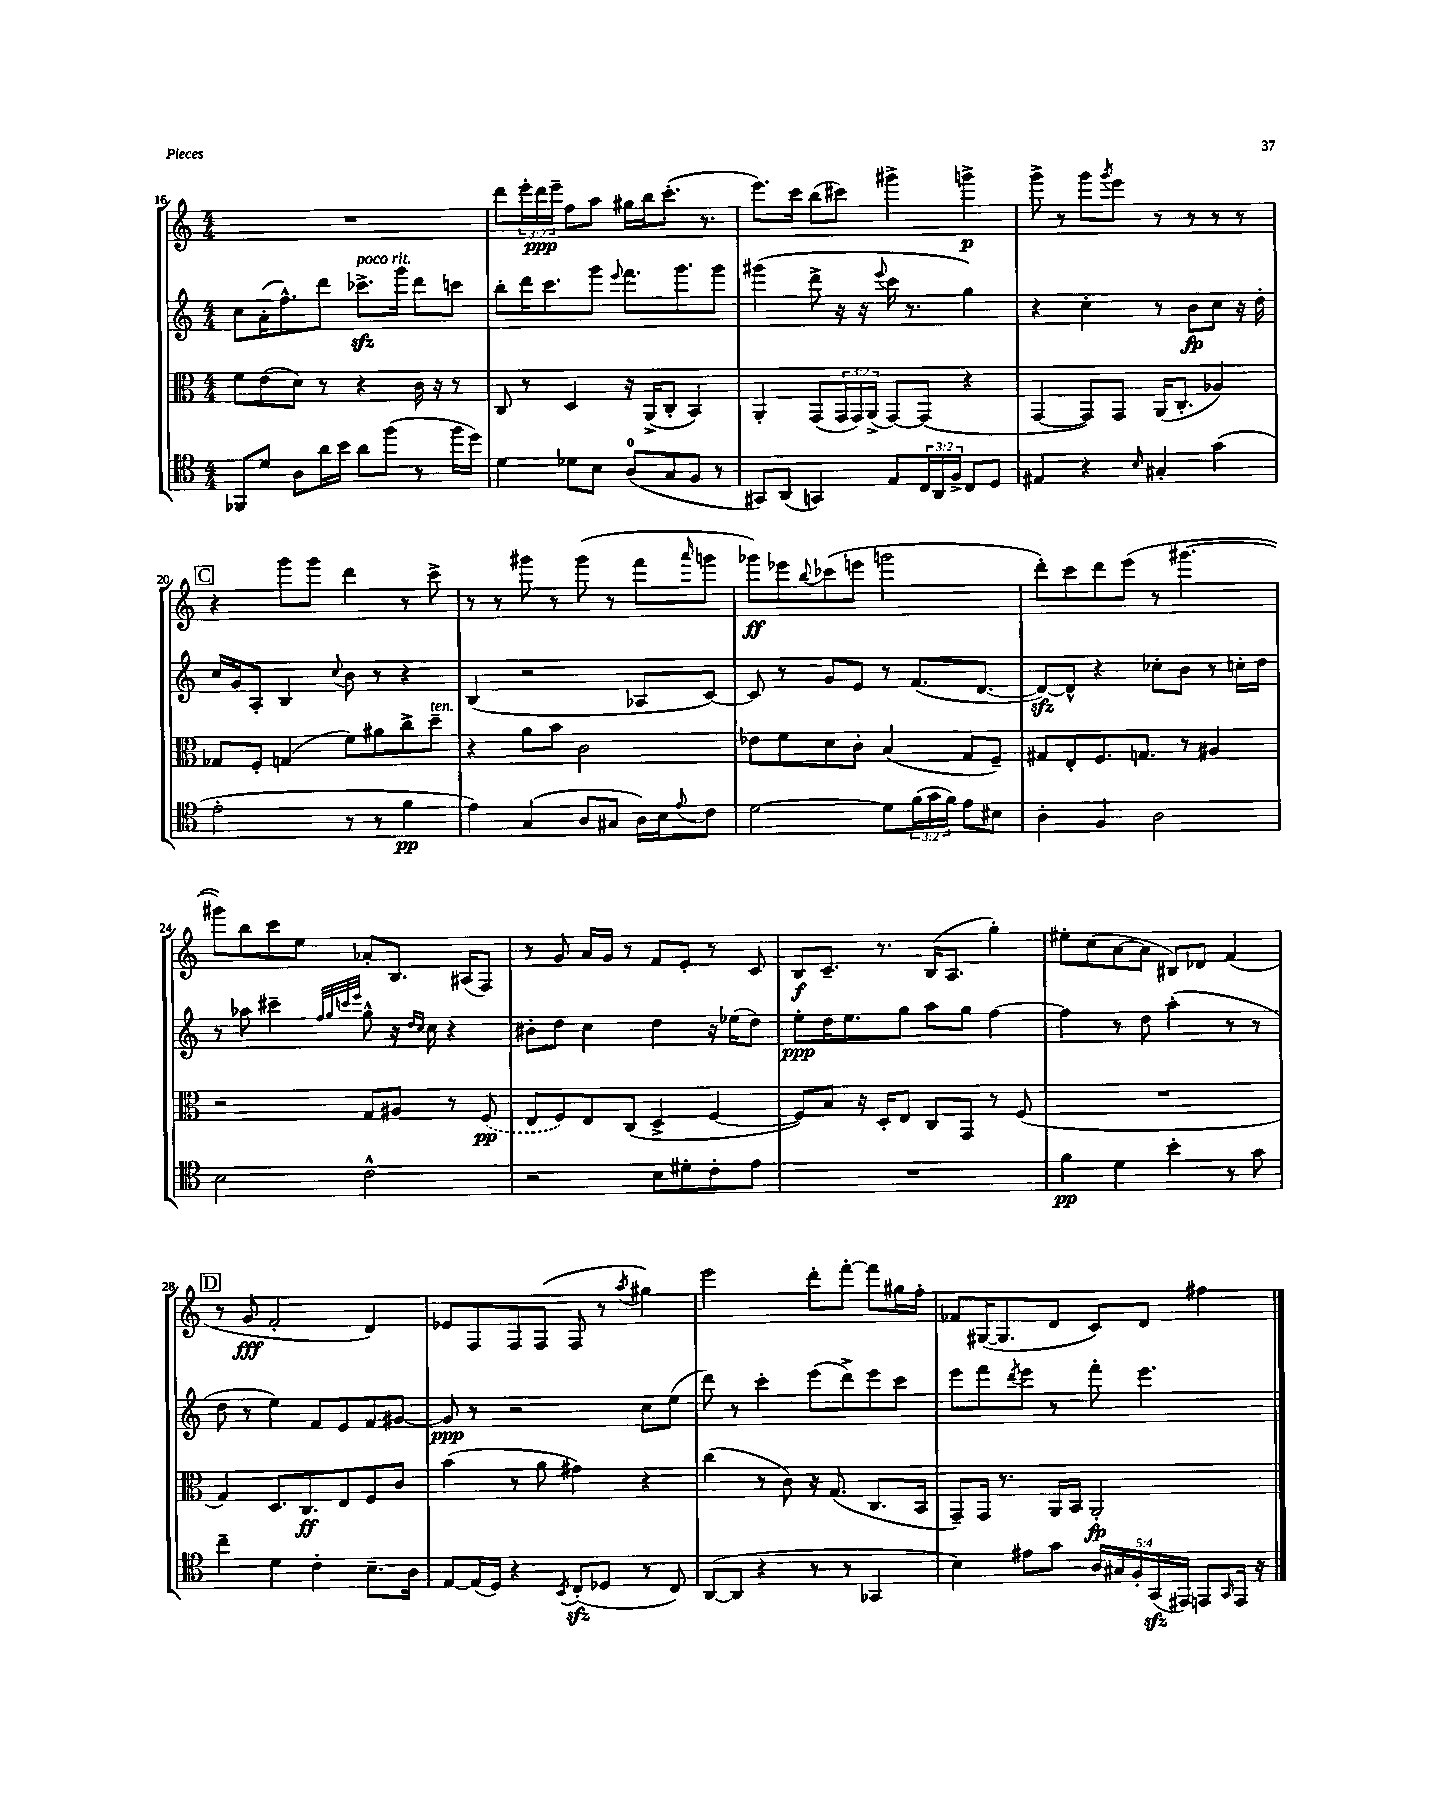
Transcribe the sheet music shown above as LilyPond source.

<<
\new StaffGroup <<
\new Staff = "s0" {
    \clef treble \key c \major \numericTimeSignature \time 4/4 \override Staff.TupletNumber.text = #tuplet-number::calc-fraction-text
    R1 |
    d'''8 \tuplet 3/2 { e'''16-. d'''16\ppp e'''16-- } f''8 a''8 gis''16 b''16 c'''8.-.( r8. |
    e'''8.) c'''16 b''8( cis'''8) gis'''4-> g'''4->\p |
    g'''8-> r8 g'''8 \acciaccatura { g'''8 } e'''8 r8 r8 r8 r8 |
    \mark \markup { \box "C" } r4 g'''8 g'''8 d'''4 r8 c'''8-> |
    r8 r8 gis'''8 r8 gis'''8( r8 f'''8 \grace { a'''16 } g'''8 |
    ges'''8\ff) ees'''8 \appoggiatura { b''8 } ces'''8( e'''8 g'''2 |
    d'''8-.) c'''8 d'''8 e'''8( r8 gis'''4.~ |
    gis'''8) b''8 c'''8 e''8 aes'8-. b8. ais16( f8) |
    r8 g'8 a'16 g'16 r8 f'8 e'8-. r8 c'8 |
    b8\f c'8.-- r8. b16( a8. g''4-.) |
    eis''8-. c''8( a'8~ a'8 bis8) des'8 f'4( |
    \mark \markup { \box "D" } r8 g'8\fff f'2-. d'4) |
    ees'8 f8 f8 f8( f8 r8 \acciaccatura { a''8 } gis''4) |
    e'''2 d'''8-. f'''8~-. f'''8 gis''16 f''16-. |
    fes'8 gis16~( gis8. d'8 c'8) d'8 fis''4 \bar "|." |
}
\new Staff = "s1" {
    \clef treble \key c \major \numericTimeSignature \time 4/4
    c''8 a'16-.( f''8.-^) d'''8 ces'''8.->\sfz^\markup { \italic "poco rit." } g'''16 d'''8 c'''8 |
    b''8-. d'''16 c'''8. g'''8 \appoggiatura { e'''8 } f'''8. g'''8. g'''8 |
    gis'''4( d'''8-> r16 r16 \appoggiatura { e'''8 } c'''16 r8. g''4) |
    r4 c''4-. r8 b'8\fp c''8 r16 d''16-. |
    \mark \markup { \box "C" } c''16 g'16 a8-. b4 \appoggiatura { c''8 } b'8 r8 r4 |
    b4( r2 aes8 c'8~) |
    c'8 r8 g'8 e'8 r8 f'8.( d'8.~ |
    d'8~\sfz) d'8-^ r4 ces''8-. b'8 r8 c''16-. d''16 |
    r8 aes''8 cis'''4-- \grace { f''32 g''32 c'''32 e'''32 } g''8-^ r16 \grace { d''16 c''16 } c''16 r4 |
    bis'8-. d''8 c''4 d''4 r16 ees''16( d''8) |
    e''8-.\ppp d''16 e''8. g''8 a''8 g''8 f''4~ |
    f''4 r8 d''8 a''4-.( r8 r8 |
    \mark \markup { \box "D" } d''8 r8 e''4) f'8 e'8 f'8 gis'8~ |
    gis'8\ppp r8 r2 c''8 e''8( |
    d'''8) r8 c'''4-. e'''8( d'''8->) e'''8 c'''8 |
    e'''8 f'''8 \acciaccatura { d'''8 } e'''8 r8 f'''8-. e'''4. \bar "|." |
}
\new Staff = "s2" {
    \clef alto \key c \major \numericTimeSignature \time 4/4 \override Staff.TupletNumber.text = #tuplet-number::calc-fraction-text
    f'8 e'8( d'8) r8 r4 c'16 r16 r8 |
    c8 r8 d4 r16 a,16->( c8-. b,4) |
    a,4-. g,8( \tuplet 3/2 { g,16 g,16) a,16->( } g,8~) g,8( r4 |
    g,4~ g,8) g,8 a,16( c8.-. aes4) |
    \mark \markup { \box "C" } ges8 f8-. g4( f'8) ais'8 c''8-> d''8--^\markup { \italic "ten." } |
    r4 a'8 b'8 c'2 |
    ees'8 f'8 d'8 c'8-. b4( g8 f8--) |
    gis8 e8-. f8. g8. r8 ais4 |
    r2 g8 ais8 r8 \once \slurDashed f8\pp( |
    e8 f8) e8 c8( d4-> f4~ |
    f8) b8 r16 d16-. e8 c8 g,8 r8 f8( |
    R1 |
    \mark \markup { \box "D" } g4) d8. c8.\ff e8 f8 c'8 |
    b'4( r8 a'8 gis'4) r4 |
    c''4( r8 c'8) r16 g8.( c8. b,16 |
    g,8--) g,16 r8. a,16 b,16 a,2-.\fp \bar "|." |
}
\new Staff = "s3" {
    \clef tenor \key c \major \numericTimeSignature \time 4/4 \override Staff.TupletNumber.text = #tuplet-number::calc-fraction-text
    fes,8 d'8 a8 a'16 b'16 a'8 f''8( r8 f''16 d''16) |
    d'4 des'8 b8 a8-0( g8 f8 r8 |
    gis,8) a,8( g,4) e8 \tuplet 3/2 { c16 a,16 f16-> } c8 d8 |
    eis4 r4 \grace { b16 } gis4-. g'4( |
    \mark \markup { \box "C" } e'2-. r8 r8 f'4\pp |
    e'4) g4( a8 gis8 a16) b16 \appoggiatura { e'8 } c'8 |
    d'2~ d'8 \tuplet 3/2 { f'16( g'16 f'16) } e'8 bis8 |
    a4-. f4 a2 |
    b2 c'2-^ |
    r2 b8 dis'8-. c'8-. e'8 |
    R1 |
    f'4\pp d'4 b'4-. r8 g'8 |
    \mark \markup { \box "D" } c''4-- d'4 c'4-. b8.-- a16 |
    e8~ e16( d16) r4 \acciaccatura { b,8 } c8-.\sfz( des8 r8 c8) |
    a,8~( a,8 r4 r8 r8 ges,4 |
    b4) eis'8 g'8 \tuplet 5/4 { a16 gis16 f16-. g,16\sfz( eis,16) } e,8 \grace { g,16 } e,16 r16 \bar "|." |
}
>>
>>
\layout { \context { \Score currentBarNumber = #16 } }
